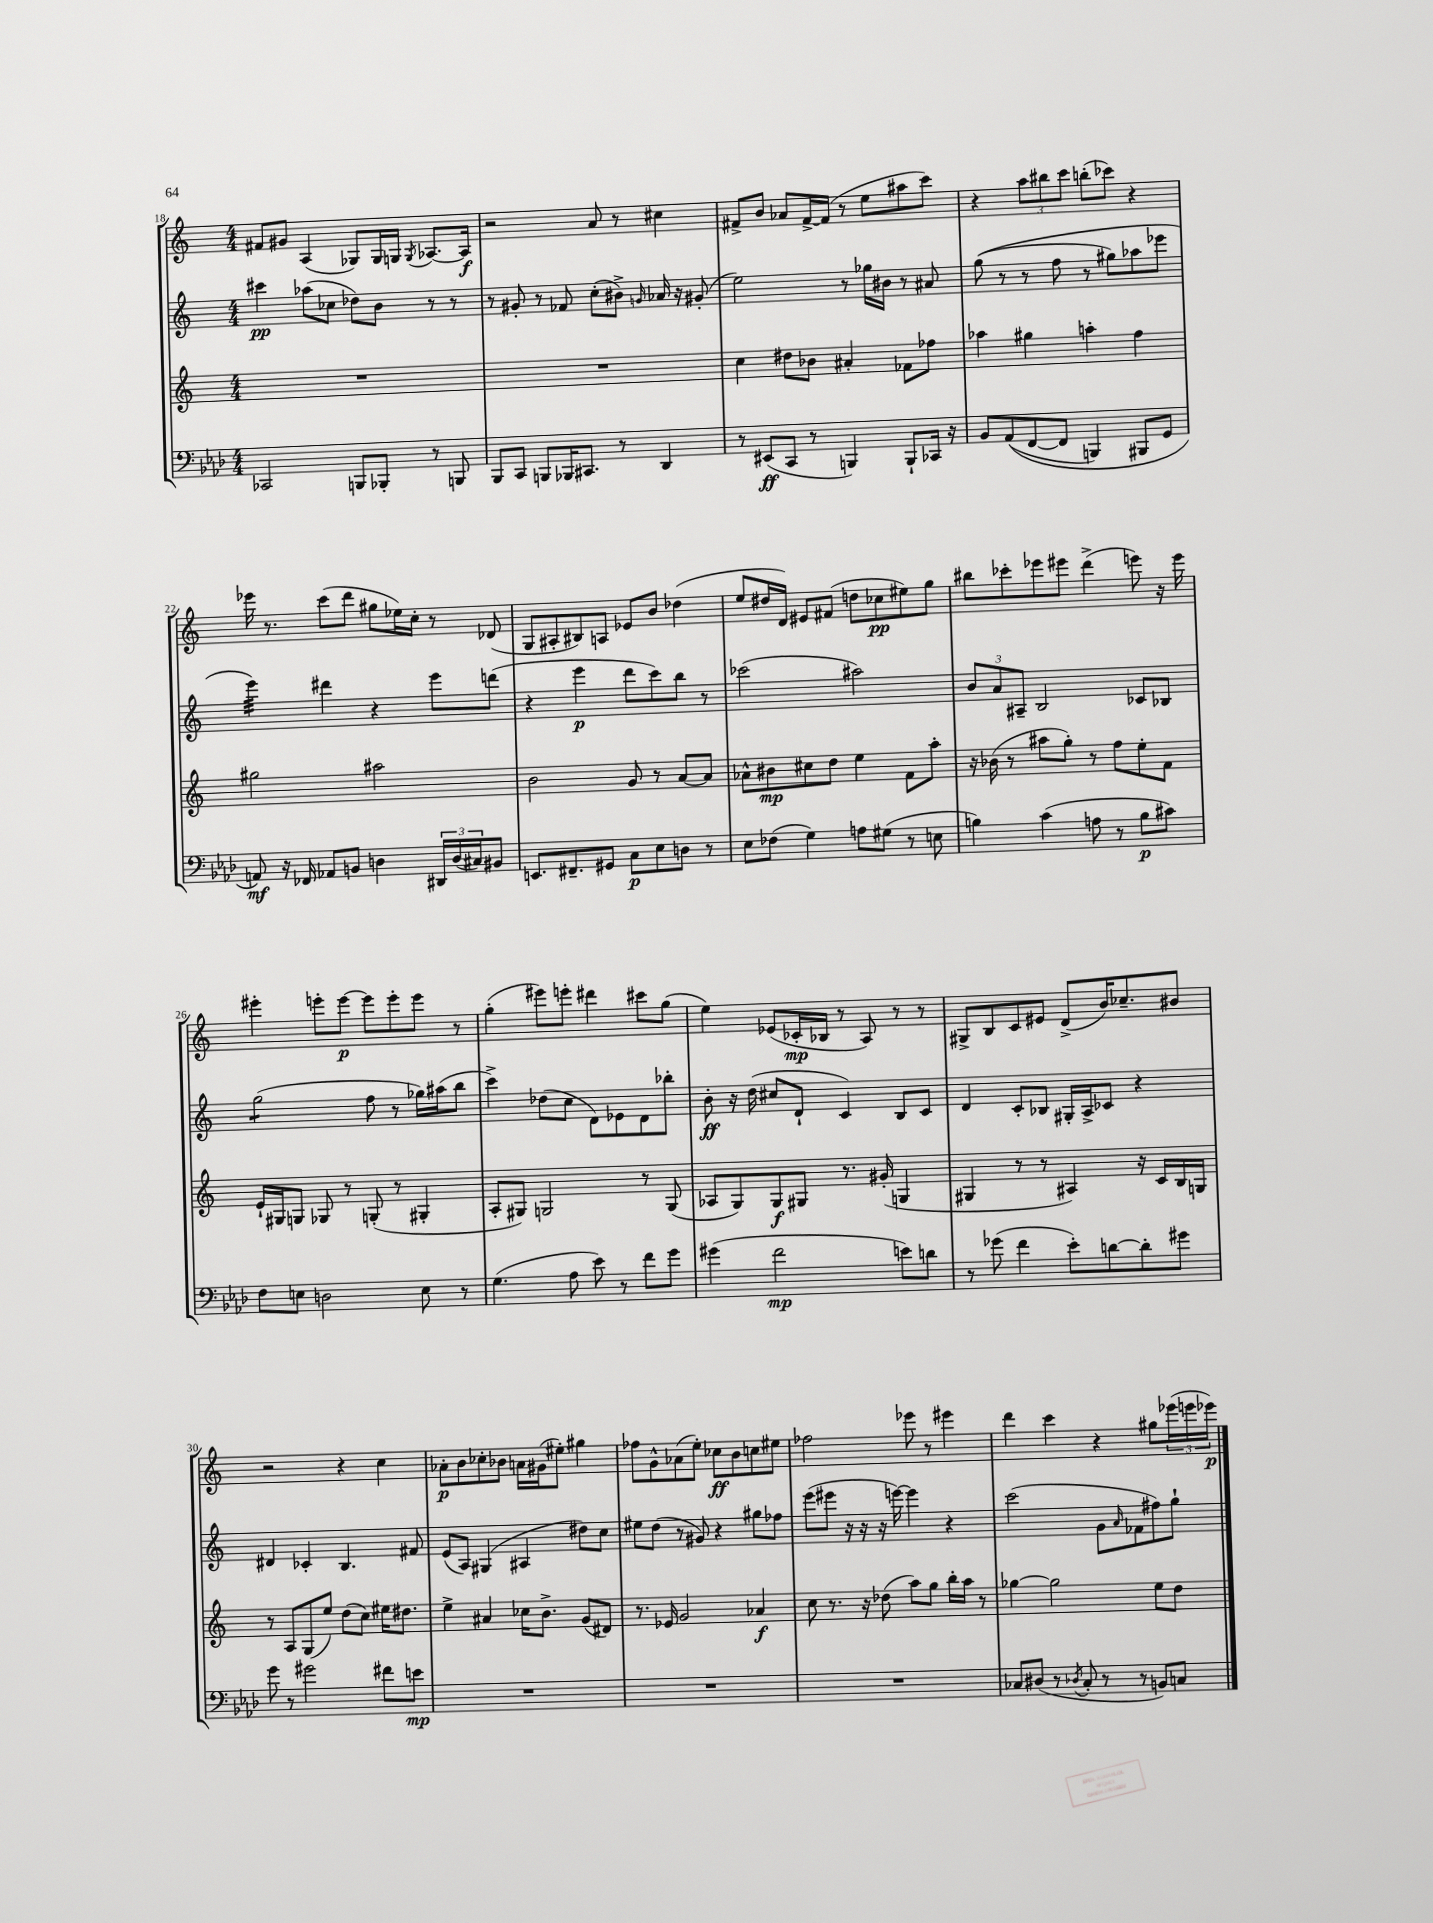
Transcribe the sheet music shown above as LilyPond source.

<<
\new StaffGroup <<
\new Staff = "s0" {
    \clef treble \key c \major \numericTimeSignature \time 4/4
    fis'8 gis'8 a4( ges8) ges16 g16 \acciaccatura { g8 } aes8.~ aes16\f |
    r2 a'8 r8 cis''4 |
    fis'8-> b'8 aes'8 fis'16~-> fis'16( r8 e''8 ais''8 c'''8) |
    r4 \tuplet 3/2 { a''8 bis''8 c'''8 } b''8-.( ces'''8) r4 |
    ees'''16 r8. c'''8( d'''8 gis''8 ees''16) c''16-. r8 des'8( |
    g8 ais8-. bis8) a8 ees'8 b'8 des''4( |
    e''8 dis''16 d'16) eis'8 fis'8( d''8 ces''8\pp eis''8) g''8 |
    bis''8 ces'''8-. ees'''8 eis'''8 d'''4->( e'''8) r16 e'''16 |
    eis'''4-. e'''8-. e'''8~\p e'''8 e'''8-. e'''8 r8 |
    g''4-.( eis'''8) e'''8-. dis'''4 cis'''8 g''8( |
    e''4) ees'8( ces'16-.\mp bes16 r8 a8) r8 r8 |
    gis8-> b8 c'8 eis'8 d'8->( b'16) ces''8.-- bis'8 |
    r2 r4 c''4 |
    aes'8-.\p b'8 ces''8-. bes'8 a'16 gis'16( eis''8-.) gis''4 |
    fes''8 g'8-^ aes'8( e''8-.) ces''8\ff b'8 c''8 eis''8 |
    fes''2 ees'''8 r8 eis'''4 |
    d'''4 c'''4 r4 gis''8 \tuplet 3/2 { ees'''16( e'''16 ees'''16\p) } \bar "|." |
}
\new Staff = "s1" {
    \clef treble \key c \major \numericTimeSignature \time 4/4
    cis'''4\pp aes''8( ces''8 des''8) b'8 r8 r8 |
    r8 gis'8-. r8 fes'8 c''8-.( bis'8->) \grace { g'16 } aes'16 r16 gis'8-.( |
    e''2) r8 ges''16 bis'16 r8 ais'8 |
    g''8(\( r8 r8 f''8 r8 gis''8) aes''8 ees'''8 |
    e'''4:32\) dis'''4 r4 e'''8 d'''8( |
    r4 e'''4\p d'''8 c'''8) b''8 r8 |
    ces'''2( ais''2) |
    \tuplet 3/2 { b'8 a'8 ais8-- } b2 ces'8 bes8 |
    g''2:8( f''8 r8 ges''16) ais''16( b''8 |
    c'''4->) des''8( c''8 d'8) ees'8 d'8 bes''8-. |
    b'8-.\ff r16 d''16( cis''8 d'8-! c'4) b8 c'8 |
    d'4 c'8-. bes8 gis16-. a16-> ces'8 r4 |
    dis'4 ces'4-. b4. fis'8 |
    e'8( a8) gis4( ais4 dis''8) c''8 |
    eis''8 d''8( r8 gis'8) r4 gis''8 fes''8 |
    e'''8( eis'''8 r16 r16 r16 e'''16~) e'''4 r4 |
    c'''2( g'8 \grace { a'16 } fes'8 fis''8) g''8-! \bar "|." |
}
\new Staff = "s2" {
    \clef treble \key c \major \numericTimeSignature \time 4/4
    R1 |
    R1 |
    c''4 dis''8 bes'8 ais'4-. fes'8 fes''8 |
    aes''4 gis''4 a''4-. f''4 |
    gis''2 ais''2 |
    b'2 g'8 r8 a'8~ a'8 |
    aes'8-^ bis'8\mp cis''8 d''8 e''4 f'8 a''8-. |
    r16 bes'16( r8 ais''8 g''8-.) r8 f''8 e''8-. f'8 |
    e'16-! gis16 g8 ges8 r8 g8-.( r8 gis4-. |
    a8-. gis8) g2 r8 g8( |
    aes8 g8) g8\f gis8 r8. gis'16-.( g4 |
    gis4 r8 r8 ais4) r16 c'16 b16 g16 |
    r8 a8 g8( e''8) d''8( c''8) eis''16 dis''8. |
    e''4-> ais'4 ces''16 b'8.-> g'8( dis'8) |
    r8. ees'16 g'2 aes'4\f |
    c''8 r8. r16 des''8( a''8) g''8 b''16-. a''16 r8 |
    ges''4~ ges''2 e''8 d''8 \bar "|." |
}
\new Staff = "s3" {
    \clef bass \key aes \major \numericTimeSignature \time 4/4
    ces,2 b,,8 bes,,8-. r8 b,,8 |
    bes,,8 c,8 b,,8 bes,,16 cis,8. r8 des,4 |
    r8 eis,8\ff( c,8 r8 b,,4) b,,8-! ces,16 r16 |
    bes,8 aes,8(\( f,8~ f,8 b,,4) bis,,8 g,8 |
    a,8\mf\) r16 fes,16 aes,8 b,8 d4 \tuplet 3/2 { dis,16 d16( cis16) } bis,8 |
    e,8. fis,8.-- gis,8 c8\p ees8 d8 r8 |
    ees8 fes8( g4) a8 gis8( r8 e8 |
    b4) c'4( a8 r8 b8\p cis'8) |
    f8 e8 d2 e8 r8 |
    g4.( aes8 ees'8) r8 f'8 g'8 |
    gis'4( f'2\mp e'8) d'8 |
    r8 ges'8( f'4 ees'8-.) d'8~ d'8-. gis'8 |
    g'8 r8 gis'2 fis'8 e'8\mp |
    R1 |
    R1 |
    R1 |
    ces8 dis8( r8 \acciaccatura { des8 } ces8-. r8 r8 b,8) c8 \bar "|." |
}
>>
>>
\layout { \context { \Score currentBarNumber = #18 } }
